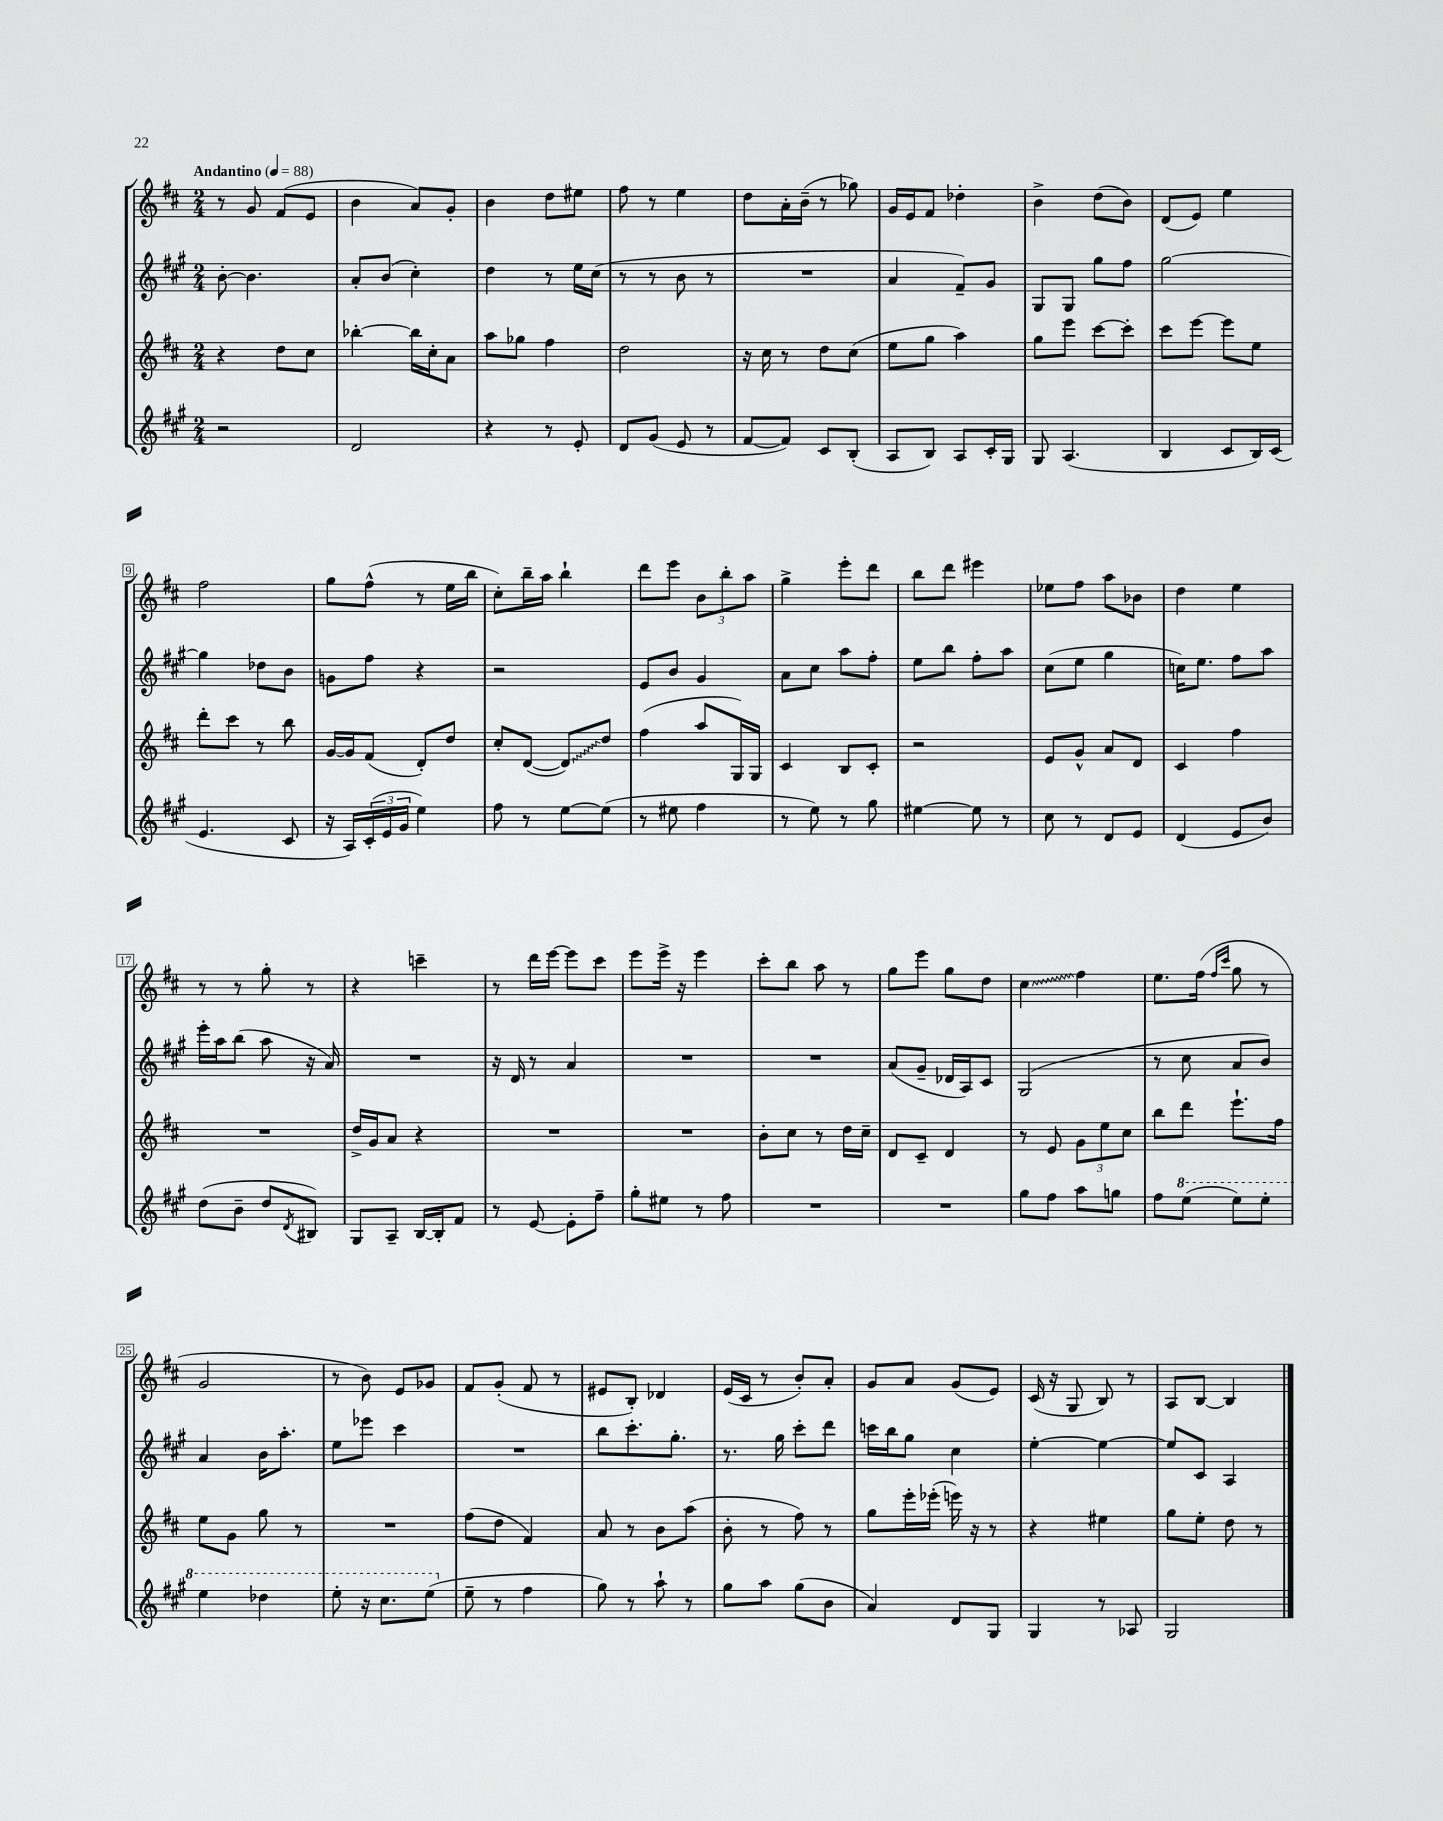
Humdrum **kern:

**kern	**kern	**kern	**kern
*staff4	*staff3	*staff2	*staff1
*clefG2	*clefG2	*clefG2	*clefG2
*k[f#c#g#]	*k[f#c#]	*k[f#c#g#]	*k[f#c#]
*M2/4	*M2/4	*M2/4	*M2/4
*MM88	*MM88	*MM88	*MM88
2r	4r	[8b'\	8r
.	.	4.b\]	8g/
.	8dd\L	.	(8f#/L
.	8cc#\J	.	8e/J
=	=	=	=
2d/	[4bb-'\	8a'/L	4b\
.	.	(8b/J	.
.	16bb-\]LL	4cc#'\)	8a/L)
.	16cc#'\J	.	.
.	8a\J	.	8g'/J
=	=	=	=
4r	8aa\L	4dd\	4b\
.	8gg-\J	.	.
8r	4ff#\	8r	8dd\L
8e'/	.	16ee\LL	8ee#\J
.	.	(16cc#\JJ	.
=	=	=	=
8d/L	2dd\	8r	8ff#\
(8g#/J	.	8r	8r
8e/	.	8b\	4ee\
8r	.	8r	.
=	=	=	=
[8f#/L	16r	2r	8dd\L
.	16cc#\	.	.
8f#/]J)	8r	.	16a'\L
.	.	.	(16b~\JJ
8c#/L	8dd\L	.	8r
(8B'/J	(8cc#\J	.	8gg-\)
=	=	=	=
8A/L	8ee\L	4a/	16g/LL
.	.	.	16e/J
8B/J)	8gg\J	.	8f#/J
8A/L	4aa\)	8f#~/L)	4dd-'\
16c#'/L	.	8g#/J	.
16G#/JJ	.	.	.
=	=	=	=
8G#/	8gg\L	8G#/L	4b^\
(4.A/	8eee\J	8G#/J	.
.	[8ccc#\L	8gg#\L	(8dd\L
.	8ccc#'\]J	8ff#\J	8b\J)
=	=	=	=
4B/	8ccc#\L	[2gg#\	(8d/L
.	[8eee\J	.	8e/J)
8c#/L	8eee\]L	.	4ee\
16B/L)	8ee\J	.	.
(16c#/JJ	.	.	.
=	=	=	=
4.e/	8ddd'\L	4gg#\]	2ff#\
.	8ccc#\J	.	.
.	8r	8dd-\L	.
8c#/	8bb\	8b\J	.
=	=	=	=
16r	[16g/LL	8g\L	8gg\L
16A/LL)	16g/]J	.	.
(24c#'/	(8f#/J	8ff#\J	(8ff#^^\J
24e/	.	.	.
24g#/JJ	.	.	.
4ee\)	8d'/L)	4r	8r
.	8dd/J	.	16ee\LL
.	.	.	16bb\JJ
=	=	=	=
8ff#\	8cc#'/L	2r	8cc#'\L)
8r	([8d/J	.	16bb~\L
.	.	.	16aa\JJ
[8ee\L	8d/]L)	.	4bb`\
(8ee\]J	8dd/J	.	.
=	=	=	=
8r	(4ff#\	8e/L	8ddd\L
8ee#\	.	8b/J	8eee\J
4ff#\	8aa/L	4g#/	12b\L
.	.	.	12bb'\
.	16G/L)	.	.
.	.	.	12aa\J
.	16G/JJ	.	.
=	=	=	=
8r	4c#/	8a\L	4gg^\
8ee\)	.	8cc#\J	.
8r	8B/L	8aa\L	8eee'\L
8gg#\	8c#'/J	8ff#'\J	8ddd\J
=	=	=	=
[4ee#\	2r	8ee\L	8bb\L
.	.	8bb\J	8ddd\J
8ee#\]	.	8ff#'\L	4eee#\
8r	.	8aa\J	.
=	=	=	=
8cc#\	8e/L	(8cc#\L	8ee-\L
8r	8g^^/J	8ee\J	8ff#\J
8d/L	8a/L	4gg#\	8aa\L
8e/J	8d/J	.	8b-\J
=	=	=	=
(4d/	4c#/	16cc\LK)	4dd\
.	.	8.ee\J	.
8e/L	4ff#\	8ff#\L	4ee\
8b/J)	.	8aa\J	.
=	=	=	=
(8dd\L	2r	16eee'\LL	8r
.	.	16aa\J	.
8b~\J	.	(8bb\J	8r
8dd/L	.	8aa\	8gg'\
8qd/	.	.	.
8B#/J)	.	16r	8r
.	.	16a/)	.
=	=	=	=
8G#/L	16dd^/LL	2r	4r
.	16g/J	.	.
8A~/J	8a/J	.	.
[16B/LL	4r	.	4ccc~\
16B'/]J	.	.	.
8f#/J	.	.	.
=	=	=	=
8r	2r	16r	8r
.	.	16d/	.
[8e/	.	8r	16ddd\LL
.	.	.	[16eee\JJ
8e'\]L	.	4a/	8eee\]L
8ff#~\J	.	.	8ccc#\J
=	=	=	=
8gg#'\L	2r	2r	8eee\L
8ee#\J	.	.	16eee^\Jk
.	.	.	16r
8r	.	.	4eee\
8ff#\	.	.	.
=	=	=	=
2r	8b'\L	2r	8ccc#'\L
.	8cc#\J	.	8bb\J
.	8r	.	8aa\
.	16dd\LL	.	8r
.	16cc#~\JJ	.	.
=	=	=	=
2r	8d/L	(8a/L	8gg\L
.	8c#~/J	8g#~/J	8eee\J
.	4d/	16d-/LL	8gg\L
.	.	16A/J)	.
.	.	8c#/J	8dd\J
=	=	=	=
8gg#\L	8r	(2G#/	4cc#\
8ff#\J	8e/	.	.
8aa\L	12g\L	.	4ff#\
.	12ee\	.	.
8gg\J	.	.	.
.	12cc#\J	.	.
=	=	=	=
8ff#\L	8bb\L	8r	8.ee\L
(8eee\J	8ddd\J	8cc#\	.
.	.	.	(16ff#\Jk
.	.	.	16qqff#/LL
.	.	.	16qqccc#/JJ
8eee\L)	8.eee`\L	8a/L	8gg\
8eee'\J	.	8b/J)	8r
.	16ff#\Jk	.	.
=	=	=	=
4eee\	8ee\L	4a/	2g/
.	8g\J	.	.
4ddd-\	8gg\	16b\LK	.
.	.	8.aa'\J	.
.	8r	.	.
=	=	=	=
8eee'\	2r	8ee\L	8r
16r	.	8eee-\J	8b\)
8.ccc#\L	.	.	.
.	.	4ccc#\	8e/L
(8eee\J	.	.	8g-/J
=	=	=	=
8ee~\	(8ff#\L	2r	8f#/L
8r	8dd\J	.	(8g'/J
4ff#\	4f#/)	.	8f#/
.	.	.	8r
=	=	=	=
8gg#\)	8a/	8bb\L	8e#/L
8r	8r	8.ccc#'\	8B'/J)
8aa`\	8b\L	.	4d-/
.	.	8.gg#'\J	.
8r	(8aa\J	.	.
=	=	=	=
8gg#\L	8b'\	8.r	(16e/LL
.	.	.	16c#/JJ
8aa\J	8r	.	8r
.	.	16gg#\	.
(8gg#\L	8ff#\)	8ccc#'\L	8b'/L)
8b\J	8r	8ddd\J	8a'/J
=	=	=	=
4a/)	8gg\L	16ccc\LL	8g/L
.	.	16bb\J	.
.	16eee'\L	8gg#\J	8a/J
.	(16eee-'\JJ	.	.
8d/L	16eee\)	4cc#\	(8g/L
.	16r	.	.
8G#/J	8r	.	8e/J)
=	=	=	=
4G#/	4r	[4ee'\	(16c#/
.	.	.	16r
.	.	.	8G/
8r	4ee#\	4ee\_	8B/)
8A-/	.	.	8r
=	=	=	=
2G#/	8gg\L	8ee/]L	8A/L
.	8ee'\J	8c#/J	[8B/J
.	8dd\	4A/	4B/]
.	8r	.	.
==	==	==	==
*-	*-	*-	*-
